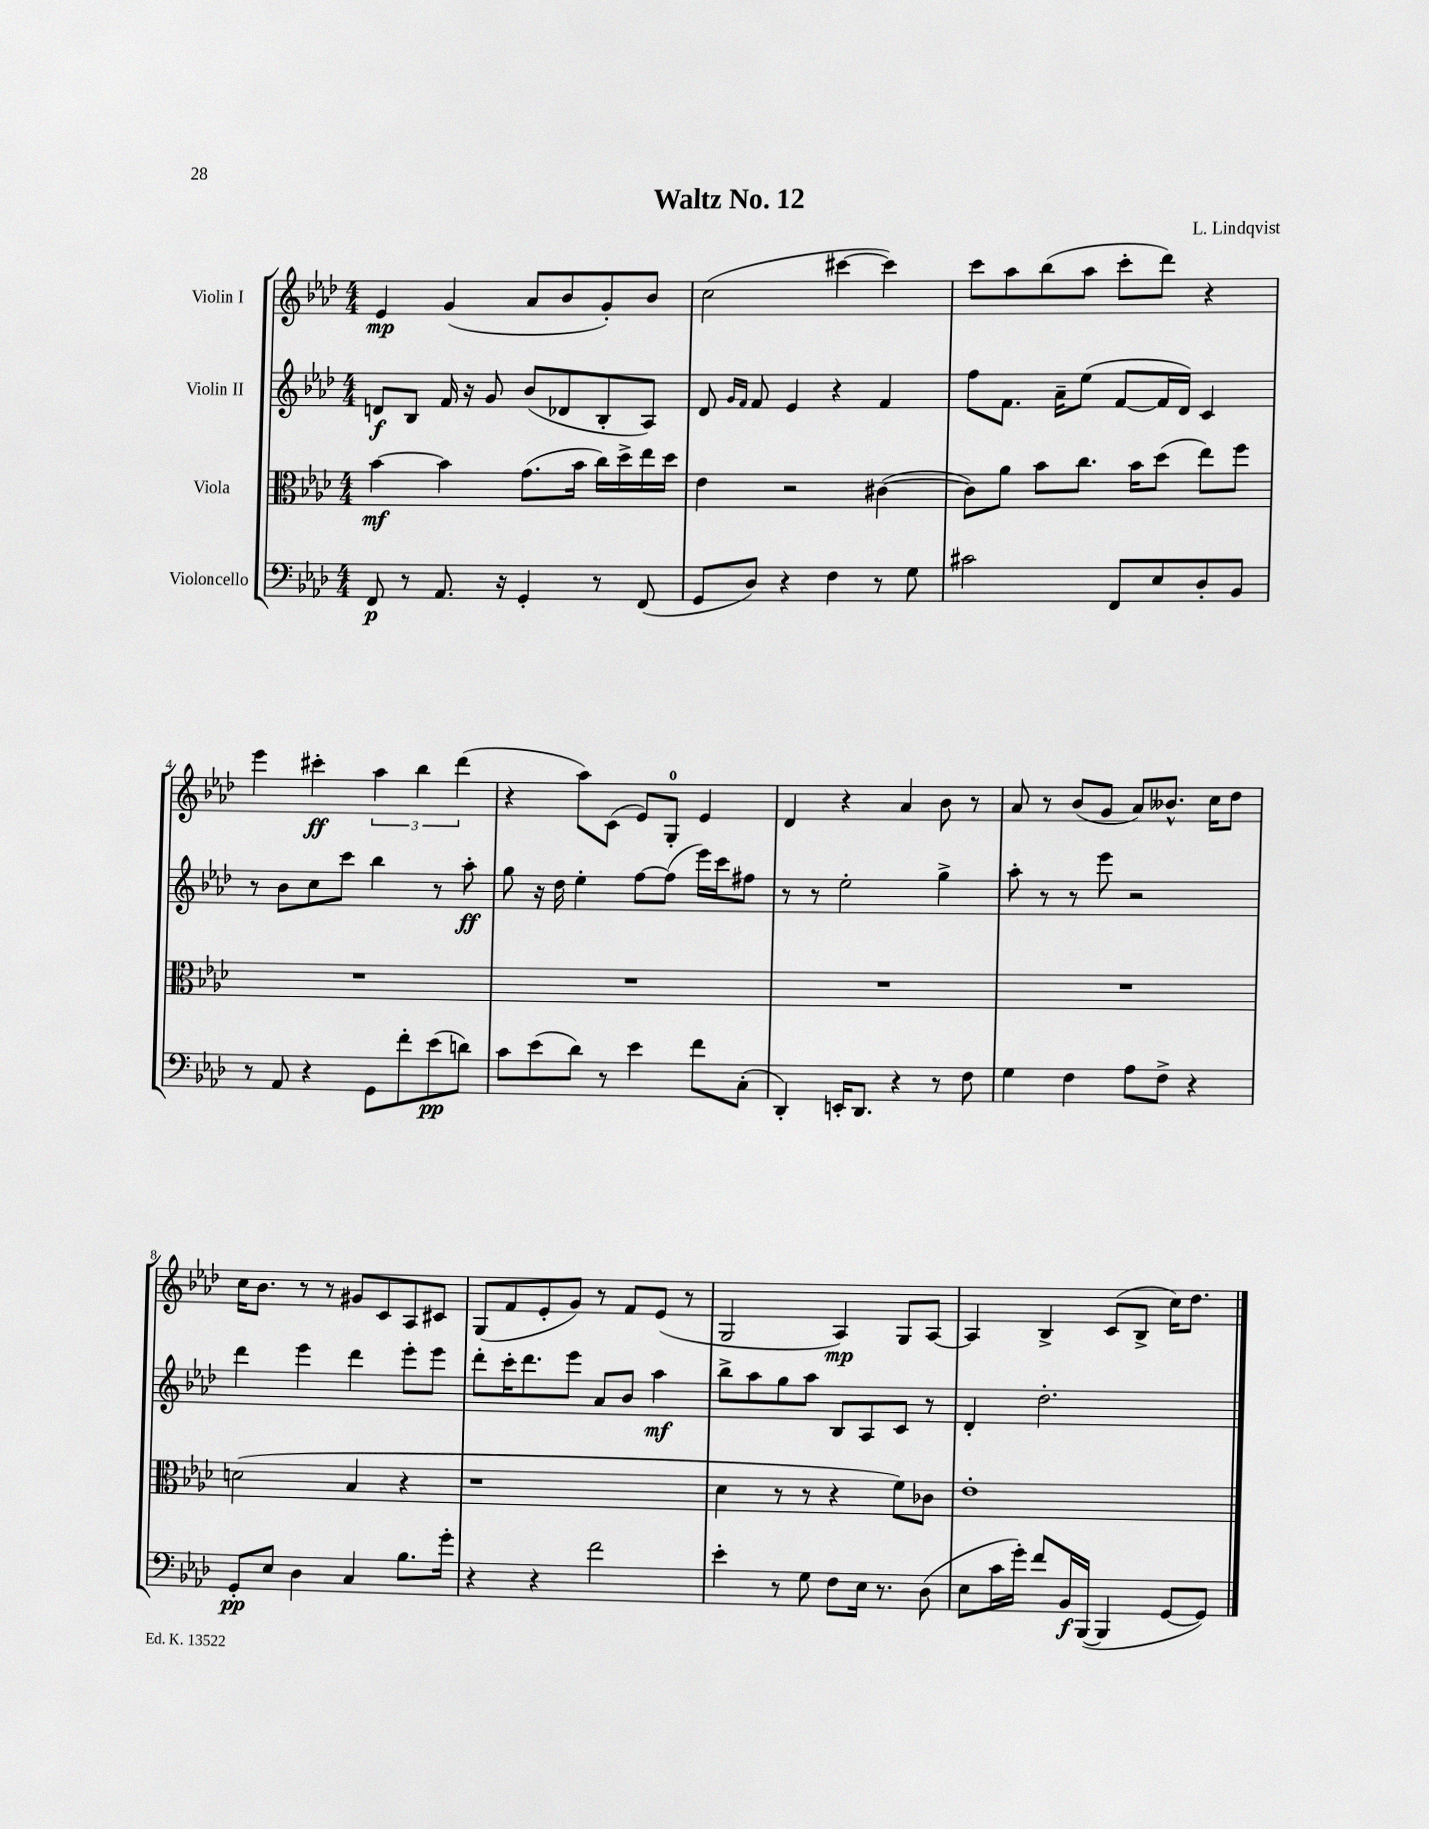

**kern	**dynam	**kern	**dynam	**kern	**dynam	**kern	**dynam
*part4	*part4	*part3	*part3	*part2	*part2	*part1	*part1
*staff4	*staff4	*staff3	*staff3	*staff2	*staff2	*staff1	*staff1
*I"Violoncello	*	*I"Viola	*	*I"Violin II	*	*I"Violin I	*
*clefF4	*	*clefC3	*	*clefG2	*	*clefG2	*
*k[b-e-a-d-]	*	*k[b-e-a-d-]	*	*k[b-e-a-d-]	*	*k[b-e-a-d-]	*
*M4/4	*	*M4/4	*	*M4/4	*	*M4/4	*
=1	=1	=1	=1	=1	=1	=1	=1
8FF/	p	[4b-\	mf	8dn/L	f	4e-/	mp
8r	.	.	.	8B-/J	.	.	.
8.AA-/	.	4b-\]	.	16f/	.	(4g/	.
.	.	.	.	16r	.	.	.
.	.	.	.	8g/	.	.	.
16r	.	.	.	.	.	.	.
4GG'/	.	(8.g\L	.	(8b-/L	.	8a-/L	.
.	.	.	.	8d-X/	.	8b-/	.
.	.	16b-\Jk	.	.	.	.	.
8r	.	16cc\LL)	.	8B-'/	.	8g'/)	.
.	.	16dd-^\	.	.	.	.	.
(8FF/	.	16ee-\	.	8A-/J)	.	8b-/J	.
.	.	16dd-\JJ	.	.	.	.	.
=2	=2	=2	=2	=2	=2	=2	=2
8GG/L	.	4e-\	.	8d-/	.	(2cc\	.
.	.	.	.	16qqg/LL	.	.	.
.	.	.	.	16qqf/JJ	.	.	.
8D-/J)	.	.	.	8f/	.	.	.
4r	.	2r	.	4e-/	.	.	.
4F\	.	.	.	4r	.	[4ccc#X\	.
8r	.	([4c#X\	.	4f/	.	4ccc#\])	.
8G\	.	.	.	.	.	.	.
=3	=3	=3	=3	=3	=3	=3	=3
2c#X\	.	8c#\L])	.	8ff\L	.	8ccc\L	.
.	.	8a-\J	.	8.f\J	.	8aa-\	.
.	.	8b-\L	.	.	.	(8bb-\	.
.	.	.	.	16a-~\KL	.	.	.
.	.	8.cc\J	.	(8ee-\J	.	8aa-\J	.
8FF/L	.	.	.	[8f/L	.	8ccc'\L	.
.	.	16b-\KL	.	.	.	.	.
8E-/	.	(8dd-\J	.	16f/L]	.	8ddd-\J)	.
.	.	.	.	16d-/JJ)	.	.	.
8D-'/	.	8ee-\L)	.	4c/	.	4r	.
8BB-/J	.	8ff\J	.	.	.	.	.
!!LO:LB:g=z
=4	=4	=4	=4	=4	=4	=4	=4
8r	.	1r	.	8r	.	4eee-\	.
8AA-/	.	.	.	8b-\L	.	.	.
4r	.	.	.	8cc\	.	4ccc#X'\	ff
.	.	.	.	8ccc\J	.	.	.
8GG\L	.	.	.	4bb-\	.	6aa-\	.
8f'\	.	.	.	.	.	.	.
.	.	.	.	.	.	6bb-\	.
(8e-\	pp	.	.	8r	.	.	.
.	.	.	.	.	.	(6ddd-\	.
8dn\J)	.	.	.	8aa-'\	ff	.	.
=5	=5	=5	=5	=5	=5	=5	=5
8c\L	.	1r	.	8gg\	.	4r	.
(8e-\	.	.	.	16r	.	.	.
.	.	.	.	16dd-\	.	.	.
8d-\J)	.	.	.	4ee-'\	.	8aa-\L)	.
8r	.	.	.	.	.	(8c\J	.
4e-\	.	.	.	[8ff\L	.	8e-/L)	.
.	.	.	.	(8ff\J]	.	8G'/J	.
8f\L	.	.	.	16eee-\LL)	.	4e-/	.
.	.	.	.	16ccc\J	.	.	.
(8C'\J	.	.	.	8ff#X\J	.	.	.
=6	=6	=6	=6	=6	=6	=6	=6
4DD-'/)	.	1r	.	8r	.	4d-/	.
.	.	.	.	8r	.	.	.
16EEn'/KL	.	.	.	2ee-'\	.	4r	.
8.DD-/J	.	.	.	.	.	.	.
4r	.	.	.	.	.	4a-/	.
8r	.	.	.	4gg^\	.	8b-\	.
8F\	.	.	.	.	.	8r	.
=7	=7	=7	=7	=7	=7	=7	=7
4G\	.	1r	.	8aa-'\	.	8a-/	.
.	.	.	.	8r	.	8r	.
4F\	.	.	.	8r	.	(8b-/L	.
.	.	.	.	8eee-\	.	8g/J	.
8A-\L	.	.	.	2r	.	8a-/L)	.
8F^\J	.	.	.	.	.	8.b--X^^/J	.
4r	.	.	.	.	.	.	.
.	.	.	.	.	.	16cc\KL	.
.	.	.	.	.	.	8dd-\J	.
!!LO:LB:g=z
=8	=8	=8	=8	=8	=8	=8	=8
8GG'/L	pp	(2dn\	.	4ddd-\	.	16cc\KL	.
.	.	.	.	.	.	8.b-\J	.
8E-/J	.	.	.	.	.	.	.
4D-\	.	.	.	4eee-\	.	8r	.
.	.	.	.	.	.	8r	.
4C/	.	4B-/	.	4ddd-\	.	8g#X/L	.
.	.	.	.	.	.	8c/	.
8.B-\L	.	4r	.	8eee-'\L	.	8A-/	.
.	.	.	.	8eee-\J	.	8c#X/J	.
16g'\Jk	.	.	.	.	.	.	.
=9	=9	=9	=9	=9	=9	=9	=9
4r	.	1r	.	8ddd-'\L	.	(8G/L	.
.	.	.	.	16ccc'\K	.	8f/	.
.	.	.	.	8.ddd-\	.	.	.
4r	.	.	.	.	.	8e-'/	.
.	.	.	.	8eee-\J	.	8g/J)	.
2f\	.	.	.	8a-/L	.	8r	.
.	.	.	.	8b-/J	.	8f/L	.
.	.	.	.	4aa-\	mf	(8e-/J	.
.	.	.	.	.	.	8r	.
=10	=10	=10	=10	=10	=10	=10	=10
4e-'\	.	4d-\	.	8bb-^\L	.	2G/	.
.	.	.	.	8aa-\	.	.	.
8r	.	8r	.	8gg\	.	.	.
8G\	.	8r	.	8aa-\J	.	.	.
8F\L	.	4r	.	8B-/L	.	4A-/)	mp
16E-\Jk	.	.	.	8A-/	.	.	.
8.r	.	.	.	.	.	.	.
.	.	8f\L)	.	8c/J	.	8G/L	.
(8D-\	.	8c-X\J	.	8r	.	[8A-/J	.
=11	=11	=11	=11	=11	=11	=11	=11
8E-\L	.	1e-'	.	4d-'/	.	4A-/]	.
16c\L	.	.	.	.	.	.	.
16g'\JJ)	.	.	.	.	.	.	.
8f/L	.	.	.	2.dd-'\	.	4B-^/	.
16BB-/L	f	.	.	.	.	.	.
([16BBB-/JJ	.	.	.	.	.	.	.
4BBB-/]	.	.	.	.	.	(8c/L	.
.	.	.	.	.	.	8B-^/J	.
[8GG/L	.	.	.	.	.	16cc\KL)	.
.	.	.	.	.	.	8.dd-\J	.
8GG/J])	.	.	.	.	.	.	.
==	==	==	==	==	==	==	==
*-	*-	*-	*-	*-	*-	*-	*-
